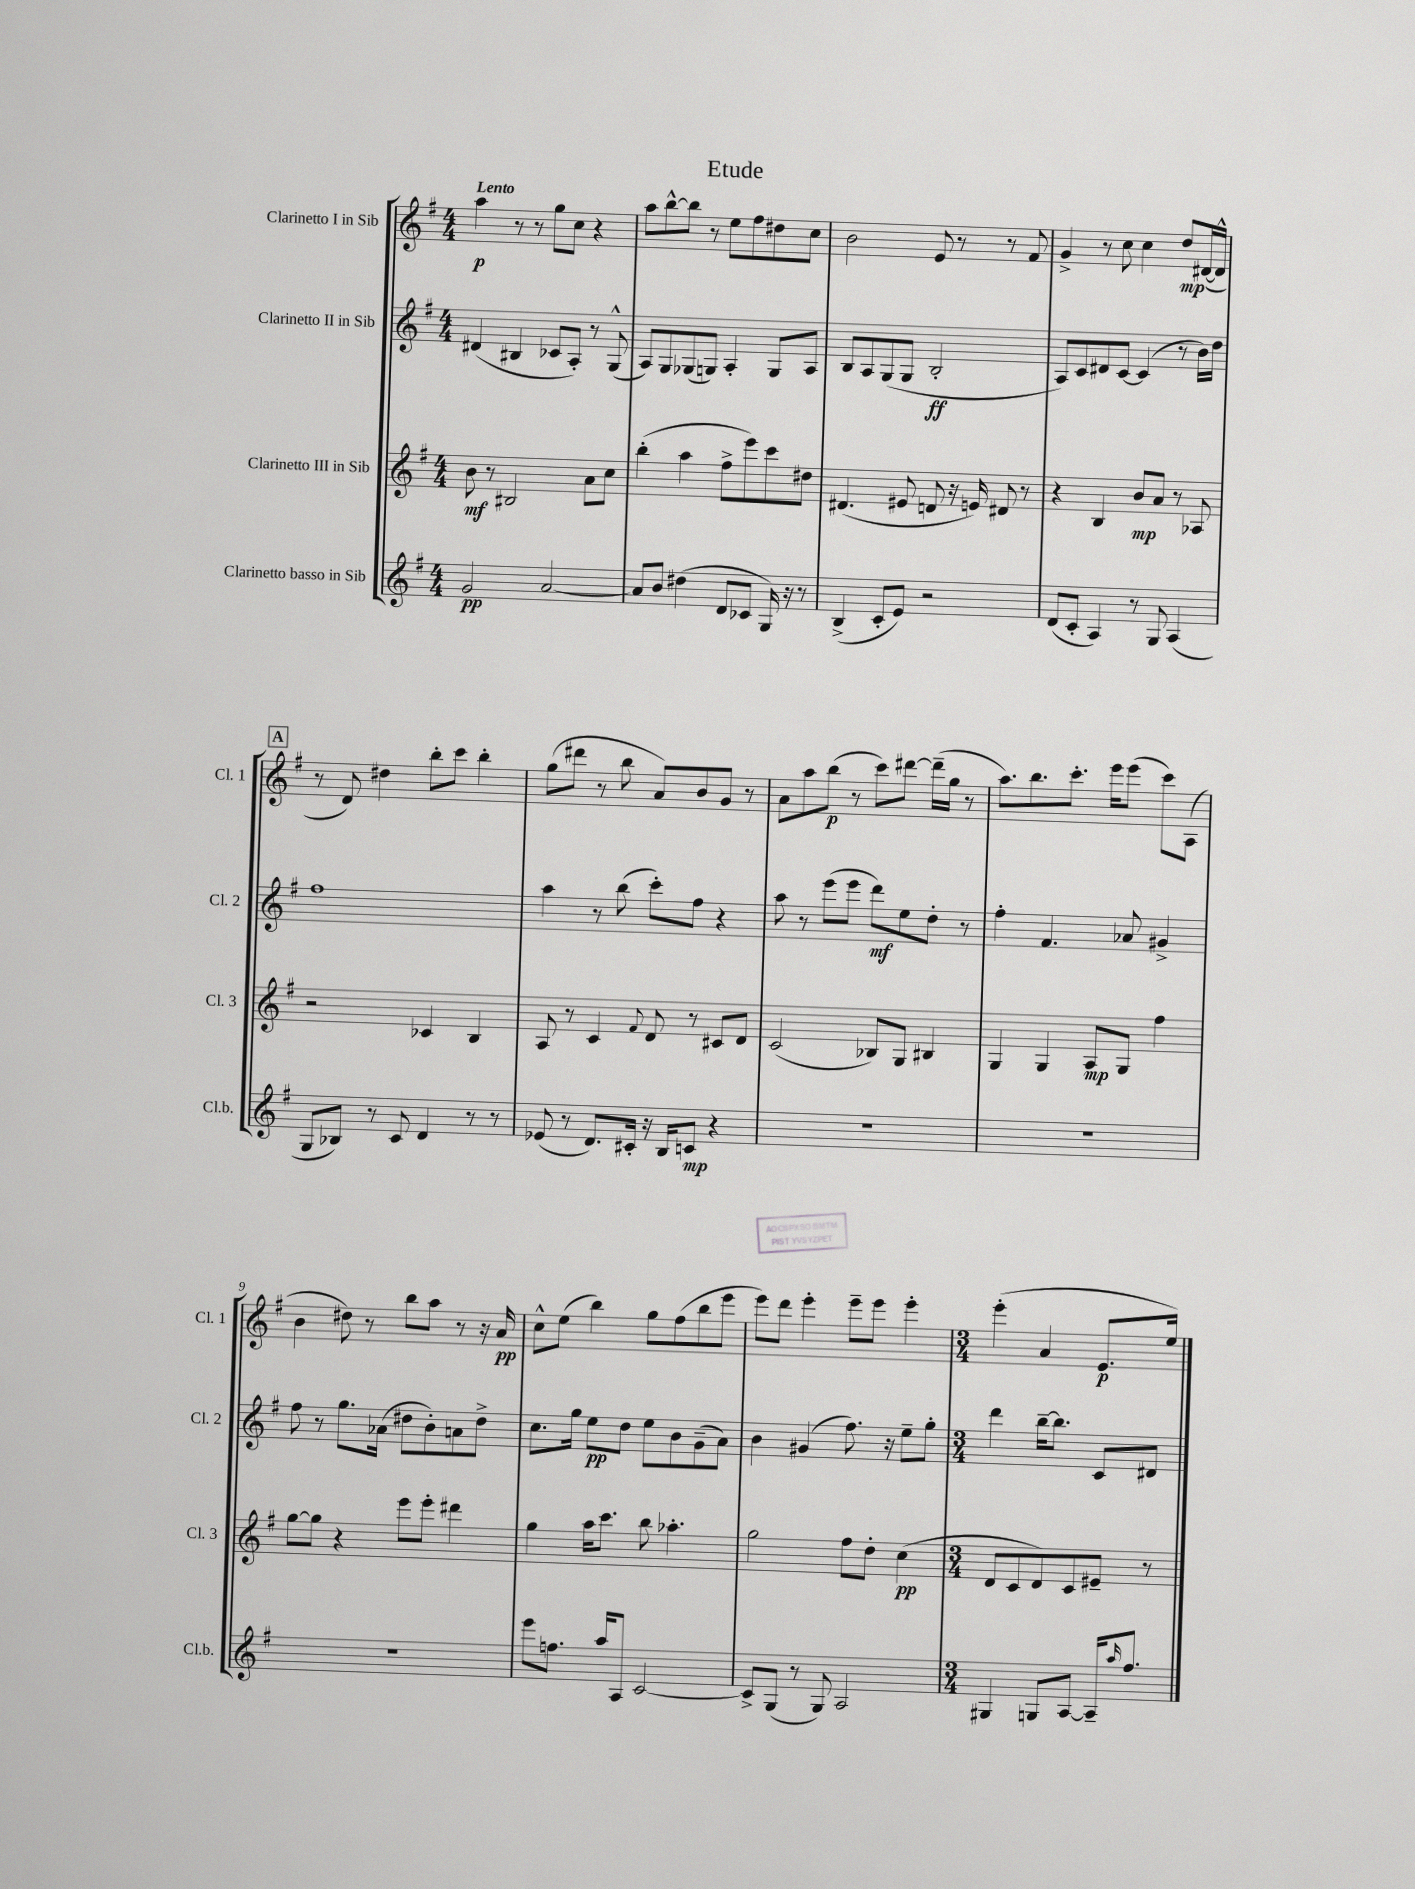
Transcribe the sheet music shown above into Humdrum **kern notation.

**kern	**kern	**kern	**kern
*staff4	*staff3	*staff2	*staff1
*clefG2	*clefG2	*clefG2	*clefG2
*k[f#]	*k[f#]	*k[f#]	*k[f#]
*M4/4	*M4/4	*M4/4	*M4/4
2g	8b	(4d#	4aa
.	8r	.	.
.	2B#	4B#	8r
.	.	.	8r
[2a	.	8c-	8gg
.	.	8A')	8cc
.	8a	8r	4r
.	8cc	(8G^^	.
=	=	=	=
8a]	(4bb'	8A)	8aa
8b	.	8G	[8bb^^
(4dd#	4aa	(8G-	8bb]
.	.	8G)	8r
8d	8ff#^	4A'	8ee
8c-	8eee)	.	8ff#
16G)	8ccc	8G	8dd#
16r	.	.	.
8r	8dd#	8A	8cc
=	=	=	=
(4B^	(4.d#	8B	2b
.	.	8A	.
8c'	.	(8G	.
8e)	8e#	8G	.
2r	8d	2B'	8e
.	16r	.	8r
.	16e)	.	.
.	8d#	.	8r
.	8r	.	8f#
=	=	=	=
(8d	4r	8A)	4g^
8c'	.	8c	.
4A)	4B	8d#	8r
.	.	[8c	8cc
8r	8b	(4c]	4cc
8G	8a	.	.
(4A	8r	8r	8dd
.	8A-	16b)	([16d#
.	.	16dd	16d#^^]
=	=	=	=
8G	2r	1ff#	8r
8B-)	.	.	8d)
8r	.	.	4dd#
8c	.	.	.
4d	4c-	.	8bb'
.	.	.	8ccc
8r	4B	.	4bb'
8r	.	.	.
=	=	=	=
(8e-	8A	4aa	(8gg
8r	8r	.	8ddd#
8.d)	4c	8r	8r
.	.	(8bb	8bb
16c#'	.	.	.
.	8qqf#	.	.
16r	8d	8ccc')	8a)
16B	.	.	.
8c	8r	8ff#	8b
4r	8c#	4r	8g
.	8d	.	8r
=	=	=	=
1r	(2c	8aa	8a
.	.	8r	8aa
.	.	(8eee	(8bb
.	.	8eee	8r
.	8B-)	8ddd)	8ccc)
.	8G	8ee	[8ddd#
.	4B#	8dd'	(16ddd#~]
.	.	.	16gg
.	.	8r	8r
=	=	=	=
1r	4G	4ff#'	8.aa)
.	.	.	8.bb
.	4G	4.f#	.
.	.	.	8.ccc'
.	8A	.	.
.	.	.	16eee
.	8G	8a-	(8eee
.	4ff#	4g#^	8ccc)
.	.	.	(8A
=	=	=	=
1r	[8gg	8ff#	4b
.	8gg]	8r	.
.	4r	8.gg	8dd#)
.	.	.	8r
.	.	(16a-	.
.	8eee	8dd#	8bb
.	8eee'	8b')	8aa
.	4ddd#	8a	8r
.	.	8dd#^	16r
.	.	.	16a
=	=	=	=
8eee	4gg	8.cc	8cc^^
8.ff	.	.	(8ee
.	.	16gg	.
.	16aa	8ee	4bb)
16aa	8.ccc	.	.
8A	.	8dd	.
[2c	8bb	8ee	8gg
.	4.aa-'	8b	(8ff#
.	.	(8g~	8bb
.	.	8a)	8eee
=	=	=	=
8c^]	2gg	4b	8eee)
(8G	.	.	8ddd
8r	.	(4g#	4eee'
8G)	.	.	.
2A	8ff#	8.ff#)	8eee~
.	8dd'	.	8eee
.	.	16r	.
.	(4cc	8ee~	4eee'
.	.	8gg'	.
=	=	=	=
*M3/4	*M3/4	*M3/4	*M3/4
4G#	8d	4ddd	(4eee'
.	8c	.	.
8G	8d)	[16bb~	4a
.	.	8.bb]	.
[8A	8c	.	.
16A~]	8e#~	8c	8.e
16qqaa	.	.	.
8.ff#	.	.	.
.	8r	8d#	.
.	.	.	16ee)
==	==	==	==
*-	*-	*-	*-
